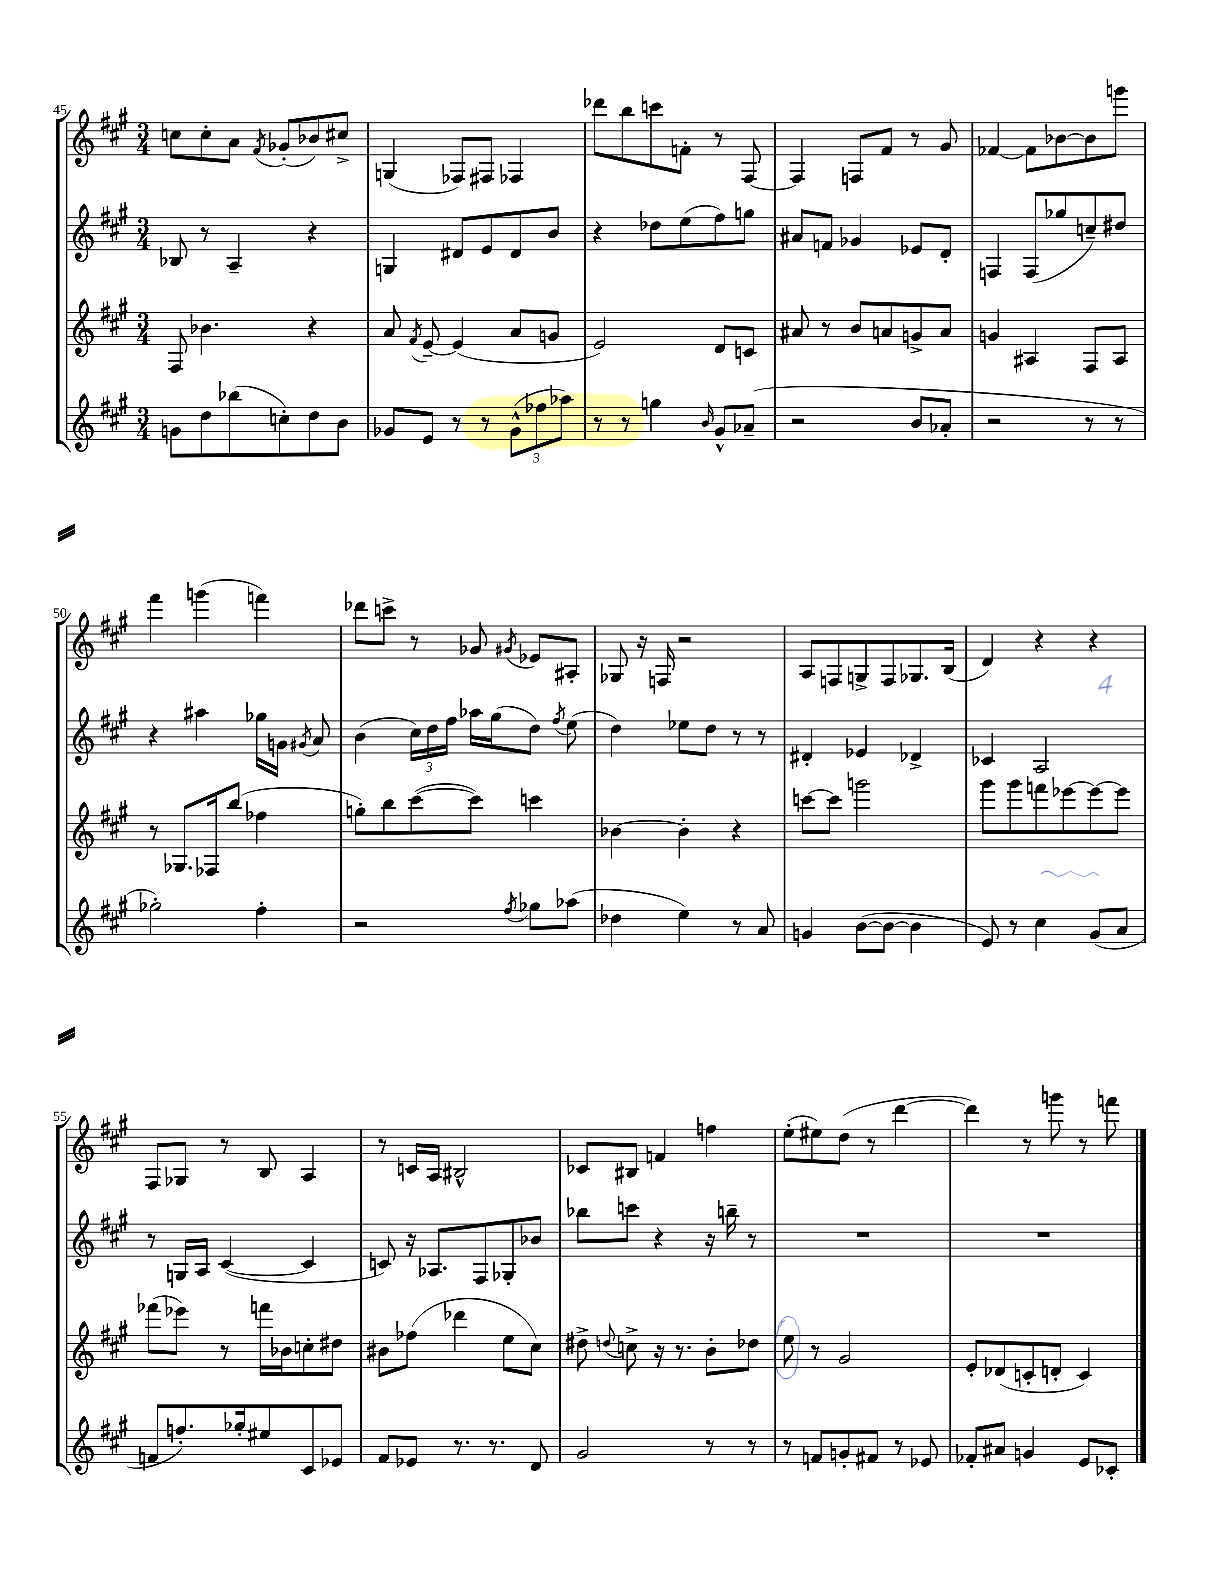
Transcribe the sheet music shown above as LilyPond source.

<<
\new StaffGroup <<
\new Staff = "s0" {
    \clef treble \key a \major \numericTimeSignature \time 3/4
    \autoBeamOff c''8[ c''8-. a'8] \acciaccatura { fis'8 } ges'8[-.( bes'8) cis''8]-> |
    g4( fes8[) fis8] fes4 |
    des'''8[ b''8 c'''8 f'8]-. r8 fis8~ |
    fis4 f8[ fis'8] r8 gis'8 |
    fes'4~ fes'8[ bes'8~ bes'8 g'''8] |
    fis'''4 g'''4( f'''4) |
    des'''8[ c'''8]-> r8 ges'8 \acciaccatura { gis'8 } ees'8[ ais8]-. |
    ges8 r16 f16 r2 |
    a8[ f8 g8-> f8 ges8. b16]( |
    d'4) r4 r4 |
    fis8[ ges8] r8 b8 a4 |
    r8 c'16[ a16] bis2-^ |
    ces'8[ bis8] f'4 f''4 |
    e''8[-.( eis''8) d''8]( r8 d'''4~ |
    d'''4) r8 g'''8 r8 f'''8 \bar "|." |
}
\new Staff = "s1" {
    \clef treble \key a \major \numericTimeSignature \time 3/4
    \autoBeamOff bes8 r8 a4-- r4 |
    g4 dis'8[ e'8 dis'8 b'8] |
    r4 des''8[ e''8( fis''8) g''8] |
    ais'8[ f'8] ges'4 ees'8[ d'8]-. |
    f4 f8[( ges''8 c''8--) dis''8] |
    r4 ais''4 ges''16[ g'16] \acciaccatura { gis'8 } a'8 |
    b'4( \tuplet 3/2 { cis''16[) d''16 fis''16] } aes''16[ gis''16( d''8]) \acciaccatura { fis''8 } e''8( |
    d''4) ees''8[ d''8] r8 r8 |
    dis'4-. ees'4 des'4-> |
    ces'4 a2 |
    r8 g16[ a16] cis'4~( cis'4 |
    c'8) r16 aes8.[ fis8 ges8-. bes'8] |
    bes''8[ c'''8] r4 r16 b''16-- r8 |
    R2. |
    R2. \bar "|." |
}
\new Staff = "s2" {
    \clef treble \key a \major \numericTimeSignature \time 3/4
    \autoBeamOff fis8 bes'4. r4 |
    a'8 \acciaccatura { fis'8 } e'8~-- e'4( a'8[ g'8] |
    e'2) d'8[ c'8] |
    ais'8 r8 b'8[ a'8 g'8-> a'8] |
    g'4 ais4 fis8[ ais8] |
    r8 ges8.[ fes16 b''8]( fes''4 |
    g''8[-.) b''8 cis'''8~( cis'''8]) c'''4 |
    bes'4~ bes'4-. r4 |
    c'''8[~ c'''8] g'''2 |
    gis'''8[ gis'''8 f'''8 ees'''8~ ees'''8~ ees'''8] |
    fes'''8[( ees'''8]) r8 f'''16[ bes'16 c''8-. dis''8] |
    bis'8[ fes''8]( des'''4 e''8[ cis''8]) |
    dis''8-> \appoggiatura { d''8 } c''8-> r16 r8. b'8[-. des''8] |
    e''8 r8 gis'2 |
    e'8[-. des'8( c'8-. d'8]-. c'4) \bar "|." |
}
\new Staff = "s3" {
    \clef treble \key a \major \numericTimeSignature \time 3/4
    \autoBeamOff g'8[ d''8 bes''8( c''8-.) d''8 b'8] |
    ges'8[ e'8] r8 r8 \tuplet 3/2 { ges'8[-^( fes''8 aes''8]) } |
    r8 r8 g''4 \grace { b'16 } gis'8[-^ aes'8]--( |
    r2 b'8[ aes'8]-. |
    r2 r8 r8 |
    ges''2-.) fis''4-. |
    r2 \acciaccatura { fis''8 } ges''8[ aes''8]( |
    des''4 e''4) r8 a'8 |
    g'4 b'8[~( b'8]~ b'4 |
    e'8) r8 cis''4 gis'8[( a'8] |
    f'8[ f''8.-.) ges''16-. eis''8 cis'8 ees'8] |
    fis'8[ ees'8] r8. r8. d'8 |
    gis'2 r8 r8 |
    r8 f'8[ g'8-. fis'8] r8 ees'8 |
    fes'8[-. ais'8] g'4 e'8[ ces'8]-. \bar "|." |
}
>>
>>
\layout { \context { \Score currentBarNumber = #45 } }
